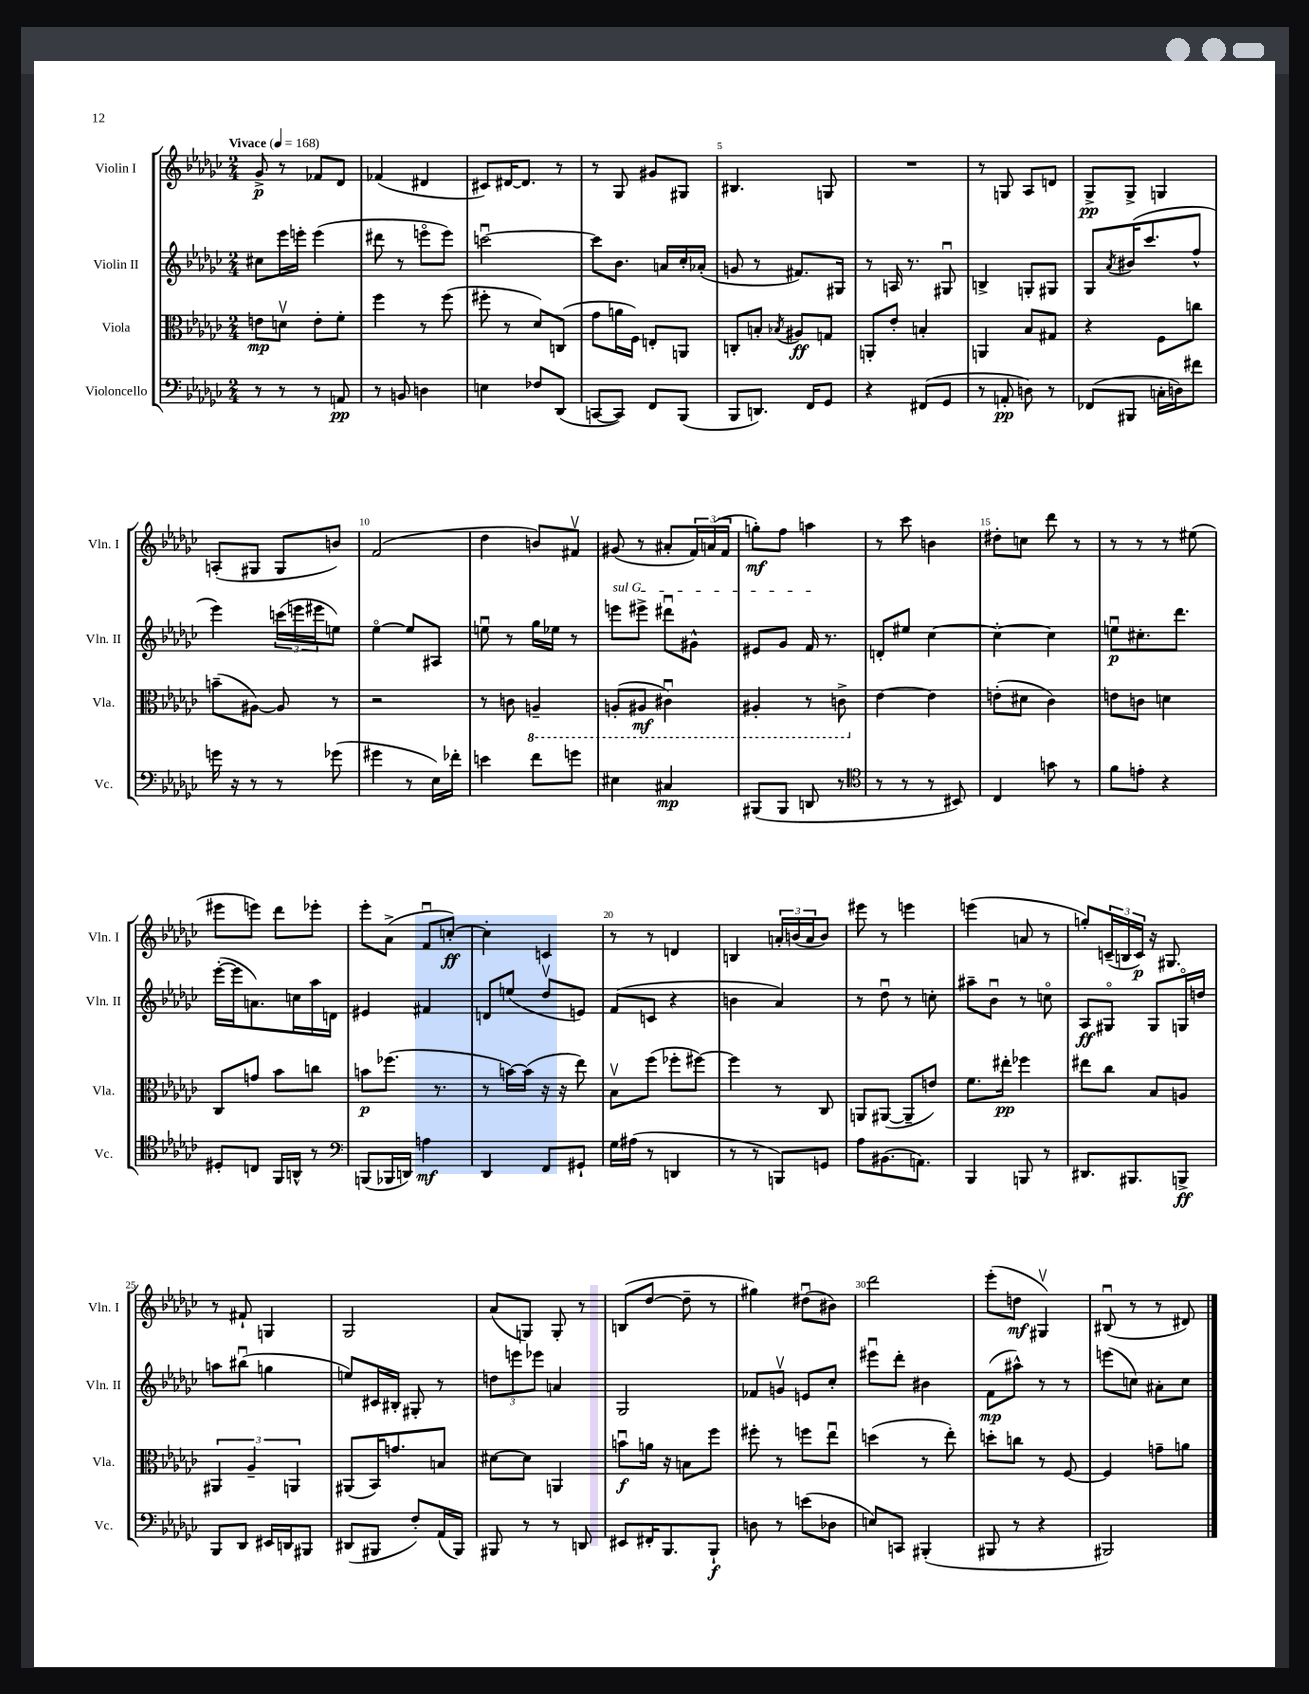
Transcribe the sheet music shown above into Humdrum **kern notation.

**kern	**kern	**kern	**kern
*staff4	*staff3	*staff2	*staff1
*clefF4	*clefC3	*clefG2	*clefG2
*k[b-e-a-d-g-c-]	*k[b-e-a-d-g-c-]	*k[b-e-a-d-g-c-]	*k[b-e-a-d-g-c-]
*M2/4	*M2/4	*M2/4	*M2/4
*MM168	*MM168	*MM168	*MM168
8r	8e	8cc#	8g-^
8r	8dv	16eee-	8r
.	.	16eee'	.
8r	8e'	(4eee	8f-
8AA	8f'	.	8d-
=	=	=	=
8r	4ff	8ddd#	(4f-
8BB	.	8r	.
4D	8r	8eeeo	4d#
.	(8ff	8eee)	.
=	=	=	=
4E	8ff#'	[2cccu	8c#)
.	8r	.	[16d#
.	.	.	8.d#]
8F-	8d-)	.	.
(8DD-	(8C	.	8r
=	=	=	=
[8CC	8g-	8ccc]	8r
8CC])	16a	8.b-	8G-
.	16F)	.	.
8FF	8E'	.	8g#
.	.	16a	.
(8BBB-	8AA	16cc-'	8G#
.	.	(16a-'	.
=	=	=	=
8BBB-	8C'	8g	4.B#
8.DD)	8B'	8r	.
.	8qB-	.	.
.	8A#	8.f#)	.
16FF	.	.	.
8GG-	8G	.	8G
.	.	16G#	.
=	=	=	=
4r	8AA'	8r	2r
.	8e-'	16A	.
.	.	8.r	.
(8FF#	4B'	.	.
8GG-	.	8G#u	.
=	=	=	=
8r	4AA	4B^	8r
8AA'	.	.	8G
8D)	8B-	8G'	8A-
8r	8G#	8G#	8d
=	=	=	=
(8FF-	4r	8G-	8G-^
.	.	8qa-	.
8BBB#	.	(16b#	8G-^
.	.	8.ccc-	.
16C'	8F	.	4G
16D)	.	.	.
8f#	8cc	8ff^^	.
=	=	=	=
16g	(8b~	4eee-)	(8A'
16r	.	.	.
8r	[8A#)	.	8G#
8r	8A#]	(24ccc	8G#
.	.	24eee	.
.	.	24eee#	.
(8g-	8r	8ee)	8b)
=	=	=	=
4g#	2r	[4ee-o	(2f
8r	.	8ee-]	.
16E-)	.	8A#	.
16f-'	.	.	.
=	=	=	=
4e	8r	8eeu	4dd-
.	8c	8r	.
8f	4AA~	16gg-	8b)
.	.	16ee-	.
8g	.	8r	8f#v
=	=	=	=
4E#	(8AA'	8eee	(8g#
.	8AA#	8eee#^	8r
4C#	4C#u)	8ddd#u	8a#'
.	.	8g#^^	24f)
.	.	.	(24a
.	.	.	24f
=	=	=	=
(8BBB#	4AA#'	8e#	8gg')
8BBB#	.	8g-	8ff
8DD	8r	16f	4aa
.	.	8.r	.
8r	8C^	.	.
=	=	=	=
*clefC4	*	*	*
8r	[4e-	8d'	8r
8r	.	8ee#	8ccc-
8r	4e-]	[4cc-	4b
8BB#)	.	.	.
=	=	=	=
4C-	(8e'	4cc-'_	8dd#'
.	8d#	.	8cc
8g	4c-)	4cc-]	8ddd-
8r	.	.	8r
=	=	=	=
8f	8e	8eeu	8r
8e'	8c	8.cc#'	8r
4r	4d	.	8r
.	.	8.ddd-	.
.	.	.	(8ee#
=	=	=	=
8D#'	8C-	([16eee-'	8eee#
.	.	16eee-]	.
8C	8g	8.a)	8eee)
16FF	8b-	.	8ddd-
16AA^^	.	16cc	.
8r	8cc	16aa-	8eee-'
.	.	16d	.
=	=	=	=
*clefF4	*	*	*
(8BBB	8b	4e#	8eee-'
16BBB-	(8.ff-	.	(8a-^
16DD)	.	.	.
4A	.	4f#	8fu
.	8.r	.	.
.	.	.	[8cc')
=	=	=	=
4DD-	8r	8d	4cc']
.	[16b)	(8ee	.
.	(16b]	.	.
8FF	16r	8dd-v	4c
.	16r	.	.
8GG#`	8ee-)	8e)	.
=	=	=	=
16G-	8B-v	(8f	8r
(16A#	.	.	.
8r	(8ff	8c	8r
4DD	8ff-'	4r	4d
.	[8ff#)	.	.
=	=	=	=
8r	4ff#]	4b	4B
8r	.	.	.
8BBB)	8r	4a-)	24a'
.	.	.	(24b
.	.	.	24a
8GG	8C-	.	8b)
=	=	=	=
8A-	8AA	8r	8eee#
(8.BB#	([8AA#	8dd-u	8r
.	8AA#~]	8r	4eee
8.AA)	.	.	.
.	8e)	8cc'	.
=	=	=	=
4BBB-	8.f	8aa#~	(4eee
.	.	8b-u	.
.	16ee#'	.	.
8BBB	4ff-	8r	8a
8r	.	8cco	8r
=	=	=	=
8.DD#	8ee#	8A-	8gg')
.	8cc-	8G#o	(24c~
.	.	.	24B
8.BBB#	.	.	.
.	.	.	24c)
.	8B-	8G#	16r
.	.	.	8.G#
8BBB^	8A	16Go	.
.	.	16dd	.
=	=	=	=
8BBB-	6AA#	8aa	8r
8DD-	.	(8bb#u	8f#`
.	6A-~	.	.
16EE#	.	4gg	4G
16DD	.	.	.
.	6AA	.	.
8BBB#	.	.	.
=	=	=	=
(8DD#	(8AA#	8ee)	2G-
8BBB#	16BB-)	16c#	.
.	8.g	16B#'	.
8F')	.	8G#'	.
(16AA-	8B	8r	.
16BBB#)	.	.	.
=	=	=	=
8BBB#	[8d#	12dd	(8a-
.	.	12eee	.
8r	8d#]	.	8G)
.	.	12eee-	.
8r	4AA	4a	8G'
8DD	.	.	8r
=	=	=	=
8EE#	8bu	2G-	(8B
16FF#'	16a	.	[8dd-
8.BBB-	16r	.	.
.	8B	.	8dd-~]
8BBB-`	8ff	.	8r
=	=	=	=
8D	8ff#'	8f-	4gg#)
8r	8r	8gv	.
(8e	8ff	8e	(8dd#u
8D-	8ee-u	8cc-'	8b#)
=	=	=	=
8E)	(4dd	8eee#u	2ddd-
8CC	.	8ddd-'	.
(4BBB#'	8r	4b#	.
.	8ee-')	.	.
=	=	=	=
8BBB#	8dd'	(8f	(8eee-'
8r	8cc	8aa#^^)	8dd
4r	8r	8r	4G#v)
.	[8F	8r	.
=	=	=	=
2BBB#)	4F]	(8eee	(8B#u
.	.	8cc)	8r
.	8g~	8a#'	8r
.	8a	8cc	8d#)
==	==	==	==
*-	*-	*-	*-
